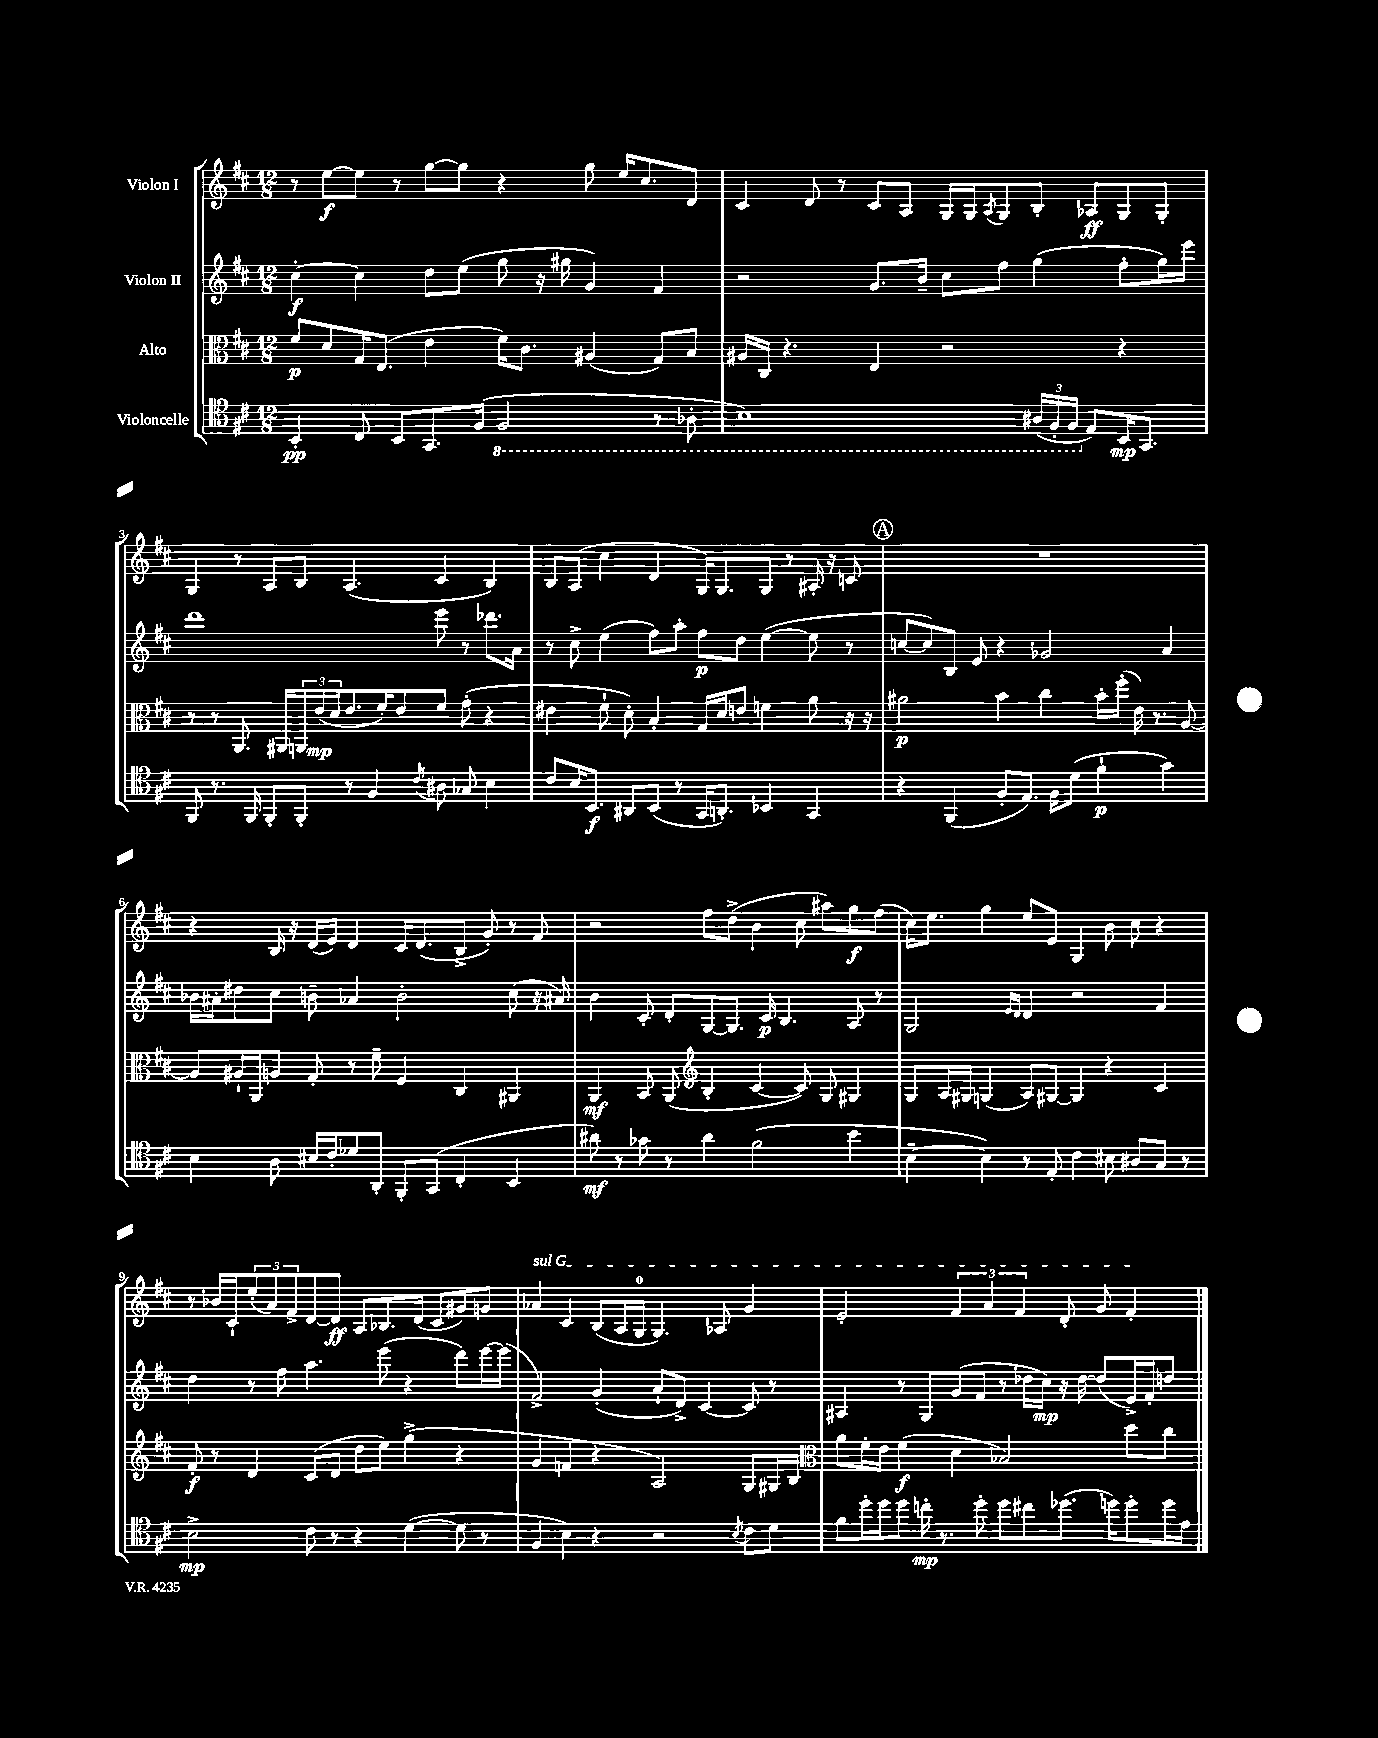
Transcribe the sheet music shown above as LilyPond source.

<<
\new StaffGroup <<
\new Staff = "s0" \with { instrumentName = "Violon I" } {
    \clef treble \key d \major \numericTimeSignature \time 12/8
    r8 e''8~\f e''8 r8 g''8~ g''8 r4 g''8 e''16 cis''8. d'8 |
    cis'4 d'8 r8 cis'8 a8 g16 g16 \acciaccatura { a8 } g8 b8-. aes8\ff g8 g8-. |
    g4 r8 a8 b8 a4.( cis'4 b4) |
    b8 a8( cis''4 d'4 g16) g8. g8 r8 ais16-. r16 c'8 |
    \mark \markup { \circle "A" } R1. |
    r4 b16 r16 d'16( e'16) d'4 cis'16 d'8.( b8-> g'8-.) r8 fis'8 |
    r2 fis''8 d''8->( b'4 cis''8 ais''8) g''8\f fis''8( |
    cis''16) e''8. g''4 e''8 e'8 g4 b'8 cis''8 r4 |
    r8 bes'16 cis'16-! \tuplet 3/2 { e''8-.( a'8) fis'8-> } d'8~ d'8\ff a8 bes8. d'16( cis'8 gis'8) g'8 |
    \once \override TextSpanner.bound-details.left.text = \markup { \italic "sul G" } aes'4\startTextSpan cis'4 b8( a16 g16-0 g4.) aes8 g'4 |
    e'2-. \tuplet 3/2 { fis'4 a'4 fis'4 } d'8-. g'8 fis'4-.\stopTextSpan \bar "|." |
}
\new Staff = "s1" \with { instrumentName = "Violon II" } {
    \clef treble \key d \major \numericTimeSignature \time 12/8
    cis''4~-.\f cis''4 d''8 e''8( g''8 r16 gis''16 g'4) fis'4 |
    r2 g'8. b'16-- cis''8 fis''8 g''4( fis''8-. g''16) e'''16 |
    d'''1 e'''8 r8 des'''8. a'16 |
    r8 cis''8-> e''4( fis''8) a''8-. fis''8\p d''8 e''4~( e''8 r8 |
    \mark \markup { \circle "A" } c''8~ c''8) b8 e'8 r4 ges'2 a'4 |
    bes'16 ais'16-. dis''8 cis''8 b'8-- aes'4 b'2-. cis''8( r16 ais'16) |
    b'4 cis'8-. d'8-. g8~ g8. cis'16\p b4. a8 r8 |
    g2 \grace { e'16 d'16 } d'4 r2 fis'4 |
    d''4 r8 fis''8 a''4. e'''8( r4 d'''8) e'''16~ e'''16( |
    fis'2->) g'4-.( a'8-! d'8->) cis'4~ cis'8 r8 |
    ais4 r8 g8 g'8( fis'8 r8 des''16 cis''16\mp) r16 des''16~ des''8( e'16->) fis'16-. d''8 \bar "|." |
}
\new Staff = "s2" \with { instrumentName = "Alto" } {
    \clef alto \key d \major \numericTimeSignature \time 12/8
    fis'8\p d'8 g16 e8.( e'4 fis'16) cis'8. ais4( g8) b8 |
    ais16 cis16 r4. e4 r2 r4 |
    r8 r8 a,8. ais,16 \tuplet 3/2 { a,16 e'16\mp( d'16 } e'8. fis'16-.) e'8 fis'8 g'8-.( r4 |
    eis'4 fis'8-! d'8-.) b4-. g16 d'16 e'8 f'4 a'8 r16 r16 |
    \mark \markup { \circle "A" } ais'2\p b'4 cis''4 b'16-. fis''16-.( e'16) r8. a8~ |
    a8 ais16-! a,16 a8 g8-. r8 fis'8-- fis4 cis4 ais,4 |
    a,4\mf b,8 a,8( \clef treble b4-. cis'4~ cis'8) g8 gis4 |
    g8 a16 gis16 g4( a8) gis8~ gis4 r4 cis'4 |
    fis'8-.\f r8 d'4 cis'8( d'8 d''8 e''8) g''4->( r4 |
    g'4 f'4 r4 a2) g8 gis16 b16 |
    \clef alto a'8 fis'16-. e'16 fis'4\f( d'4 bes2) d''8 cis''8 \bar "|." |
}
\new Staff = "s3" \with { instrumentName = "Violoncelle" } {
    \clef tenor \key d \major \numericTimeSignature \time 12/8
    b,4-.\pp cis8 b,8 g,8. fis16( \ottava #-1 fis,2 r8 aes,8-. |
    b,1) \tuplet 3/2 { ais,16( fis,16-. fis,16 \ottava #0 } e8) b,16\mp g,8. |
    fis,8 r8. fis,16 fis,8-. fis,8-. r8 fis4 \acciaccatura { cis'8 } ais8 ges8 b4 |
    cis'8 b16 b,8.\f ais,8 b,8( r8 g,16 a,8.-.) bes,4 g,4 |
    \mark \markup { \circle "A" } r4 fis,4( fis8-. e8.) fis16 d'8( fis'4-!\p g'4) |
    b4 a8 bis16 cis'16-. des'8 a,8-. fis,8-. g,8( cis4-. b,4 |
    ais'8\mf) r8 ges'8 r8 ais'4 fis'2( b'4 |
    b4~-- b4) r8 e8-. cis'4 bis8 ais8 g8 r8 |
    b2->\mp cis'8 r8 r4 d'4~( d'8 r8 |
    fis4 b4) r4 r2 \acciaccatura { b8 } cis'8 d'8 |
    fis'8 d''16-. d''16 d''8 c''16-.\mp r8. d''8-. d''8 cis''8 des''8.( d''16) d''8-. d''16 e'16 \bar "|." |
}
>>
>>
